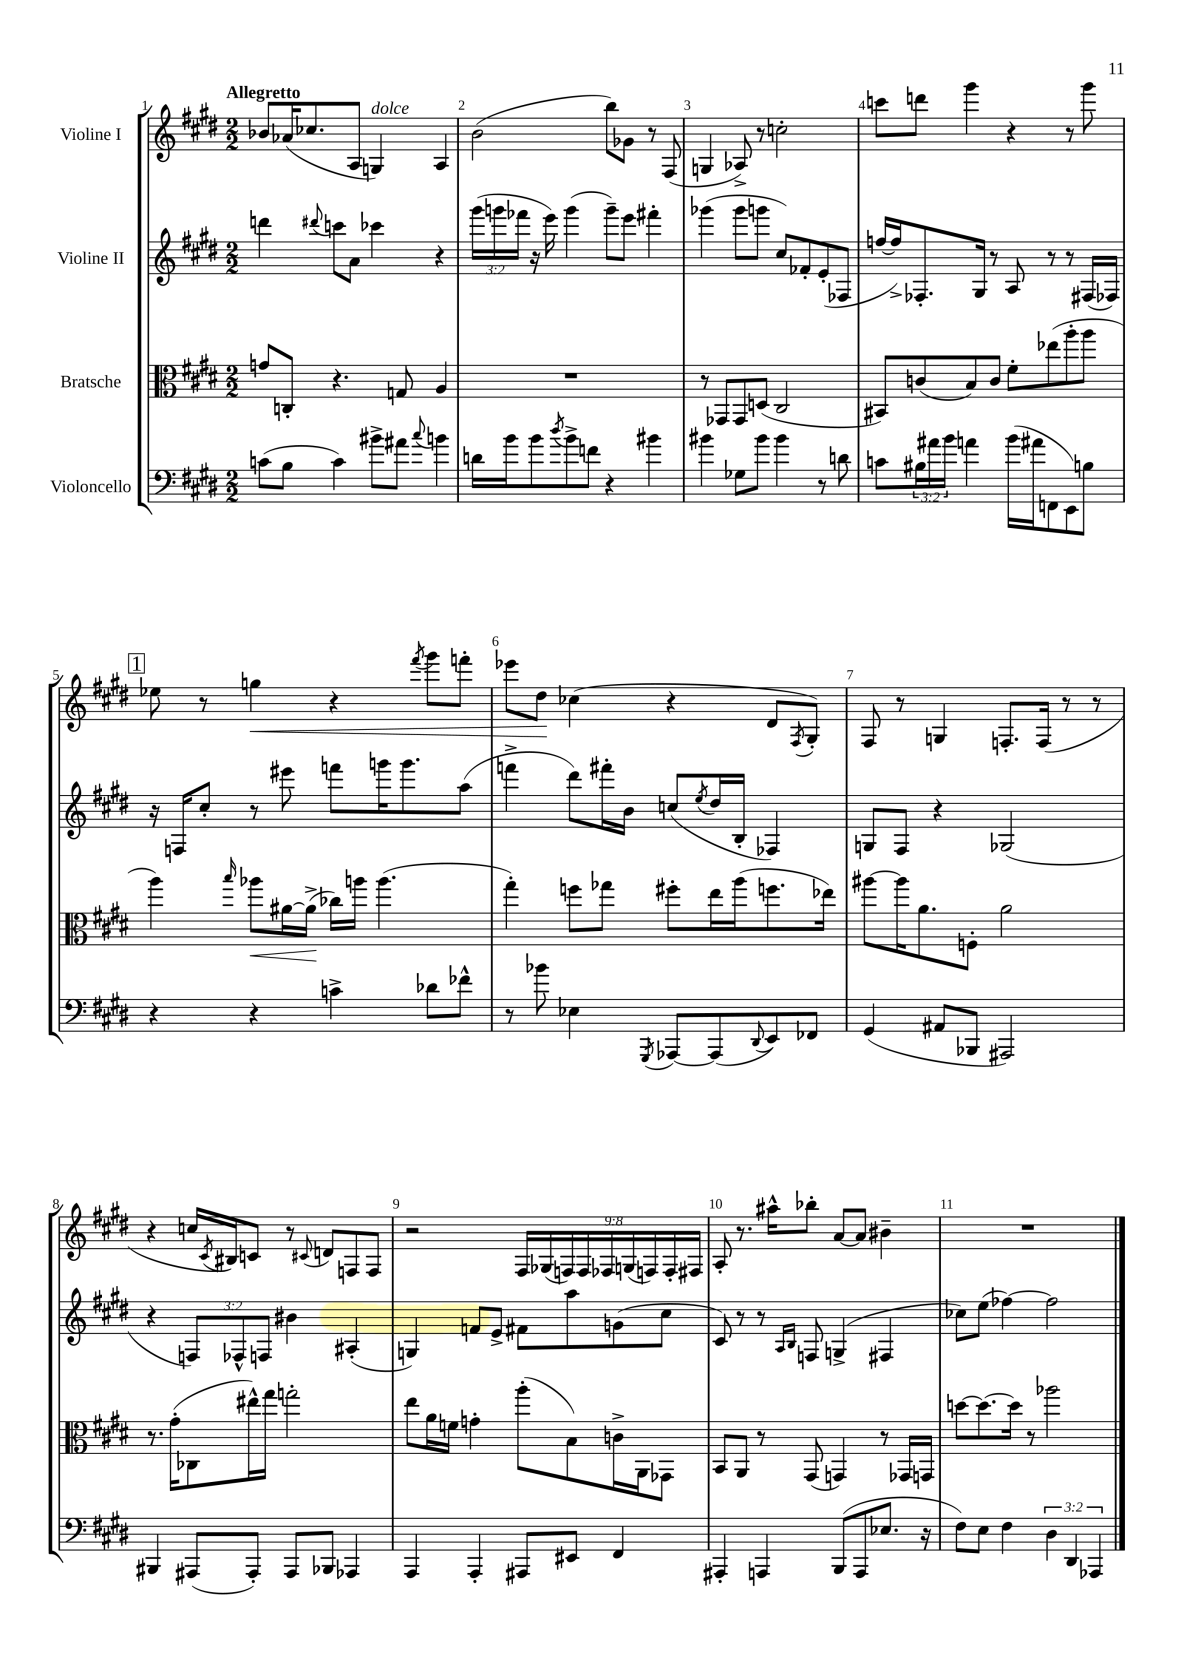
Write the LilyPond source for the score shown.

<<
\new StaffGroup <<
\new Staff = "s0" \with { instrumentName = "Violine I" } {
    \clef treble \key e \major \numericTimeSignature \time 2/2 \override Staff.TupletNumber.text = #tuplet-number::calc-fraction-text \tempo "Allegretto"
    bes'8 aes'16( ces''8. a8 g4^\markup { \italic "dolce" }) a4 |
    b'2( b''8) ges'8 r8 fis8( |
    g4 aes8->) r8 c''2-. |
    c'''8 d'''8 gis'''4 r4 r8 gis'''8 |
    \mark \markup { \box "1" } ees''8 r8 g''4\< r4 \acciaccatura { fis'''8 } gis'''8 f'''8-. |
    ees'''8 dis''8\! ces''4( r4 dis'8 \acciaccatura { fis8 } gis8-.) |
    fis8 r8 g4 f8.-. f16( r8 r8 |
    r4 c''16 \acciaccatura { cis'8 } bis16) c'8 r8 \appoggiatura { cis'8 } d'8 f8 f8 |
    r2 \tuplet 9/8 { fis16 ges16( f16) f16 fes16 g16( f16) f16-. fis16 } |
    a8-. r8. ais''16-^ bes''8-. a'8~ a'8 bis'4-- |
    R1 \bar "|." |
}
\new Staff = "s1" \with { instrumentName = "Violine II" } {
    \clef treble \key e \major \numericTimeSignature \time 2/2 \override Staff.TupletNumber.text = #tuplet-number::calc-fraction-text
    d'''4 \appoggiatura { dis'''8 } c'''8 a'8 ces'''4 r4 |
    \tuplet 3/2 { gis'''16( g'''16 fes'''16 } r16 e'''16) g'''4( g'''8--) e'''8 fis'''4-. |
    ges'''4( ges'''8 g'''8 cis''8) fes'8-. e'8-.( fes8 |
    f''16~ f''16->) fes8.-. gis16 r8 a8 r8 r8 fis16( fes16) |
    \mark \markup { \box "1" } r16 f16 cis''8-. r8 eis'''8 f'''8 g'''16 g'''8. a''8( |
    f'''4-> dis'''8) fis'''16-. b'16 c''8( \acciaccatura { e''8 } dis''16 b16-. fes4) |
    g8 fis8 r4 ges2( |
    r4 \tuplet 3/2 { f8) fes8-^ f8 } bis'4 ais4-.( |
    g4) f'8 e'8-> fis'8 a''8 g'8( cis''8 |
    cis'8) r8 r8 \grace { a16 b16 } f8 g4->( fis4 |
    ces''8) e''8( fes''4~) fes''2 \bar "|." |
}
\new Staff = "s2" \with { instrumentName = "Bratsche" } {
    \clef alto \key e \major \numericTimeSignature \time 2/2
    g'8 c8-. r4. g8 a4 |
    R1 |
    r8 ges,8 ges,8 d8( cis2 |
    bis,8) c'8( b8) c'8 fis'8-. ees''8( a''8-. a''8 |
    \mark \markup { \box "1" } a''4) \grace { b''16 } aes''8\< ais'16~ ais'16->\!( ces''16) a''16 a''4.( |
    gis''4-.) f''8 ges''8 fis''8-. e''16 a''16( f''8. ees''16) |
    ais''8~ ais''16 a'8. f8-. a'2 |
    r8. gis'16-.( ces8 eis''16-^) gis''16 g''2-. |
    e''8 a'16 f'16 g'4-. a''8-.( b8) c'16-> a,16 ges,8 |
    b,8 a,8 r8 gis,8( g,4) r8 ges,16 g,16 |
    d''8~ d''8.~ d''16 r8 aes''2 \bar "|." |
}
\new Staff = "s3" \with { instrumentName = "Violoncello" } {
    \clef bass \key e \major \numericTimeSignature \time 2/2 \override Staff.TupletNumber.text = #tuplet-number::calc-fraction-text
    c'8( b8 c'4) bis'8-> ais'8 \appoggiatura { cis''8 } b'4 |
    d'16 b'16 b'8 \acciaccatura { dis''8 } b'8-> f'8 r4 bis'4 |
    bis'4 ges8 bis'8 bis'4 r8 d'8 |
    c'8 \tuplet 3/2 { bis16 ais'16 b'16 } a'4 b'16( ais'16 f,8 e,8) b8 |
    \mark \markup { \box "1" } r4 r4 c'4-> des'8 fes'8-^ |
    r8 bes'8 ees4 \acciaccatura { gis,,8 } aes,,8~ aes,,8( \appoggiatura { dis,8 } e,8) fes,8 |
    gis,4( ais,8 bes,,8 ais,,2) |
    bis,,4 ais,,8( ais,,8-.) ais,,8 bes,,8 aes,,4 |
    a,,4 a,,4-. ais,,8 eis,8 fis,4 |
    ais,,4-. a,,4 b,,8( a,,8 ees8. r16 |
    fis8) e8 fis4 \tuplet 3/2 { dis4 dis,4 aes,,4 } \bar "|." |
}
>>
>>
\layout { \context { \Score \override BarNumber.break-visibility = ##(#f #t #t) barNumberVisibility = #all-bar-numbers-visible } }
